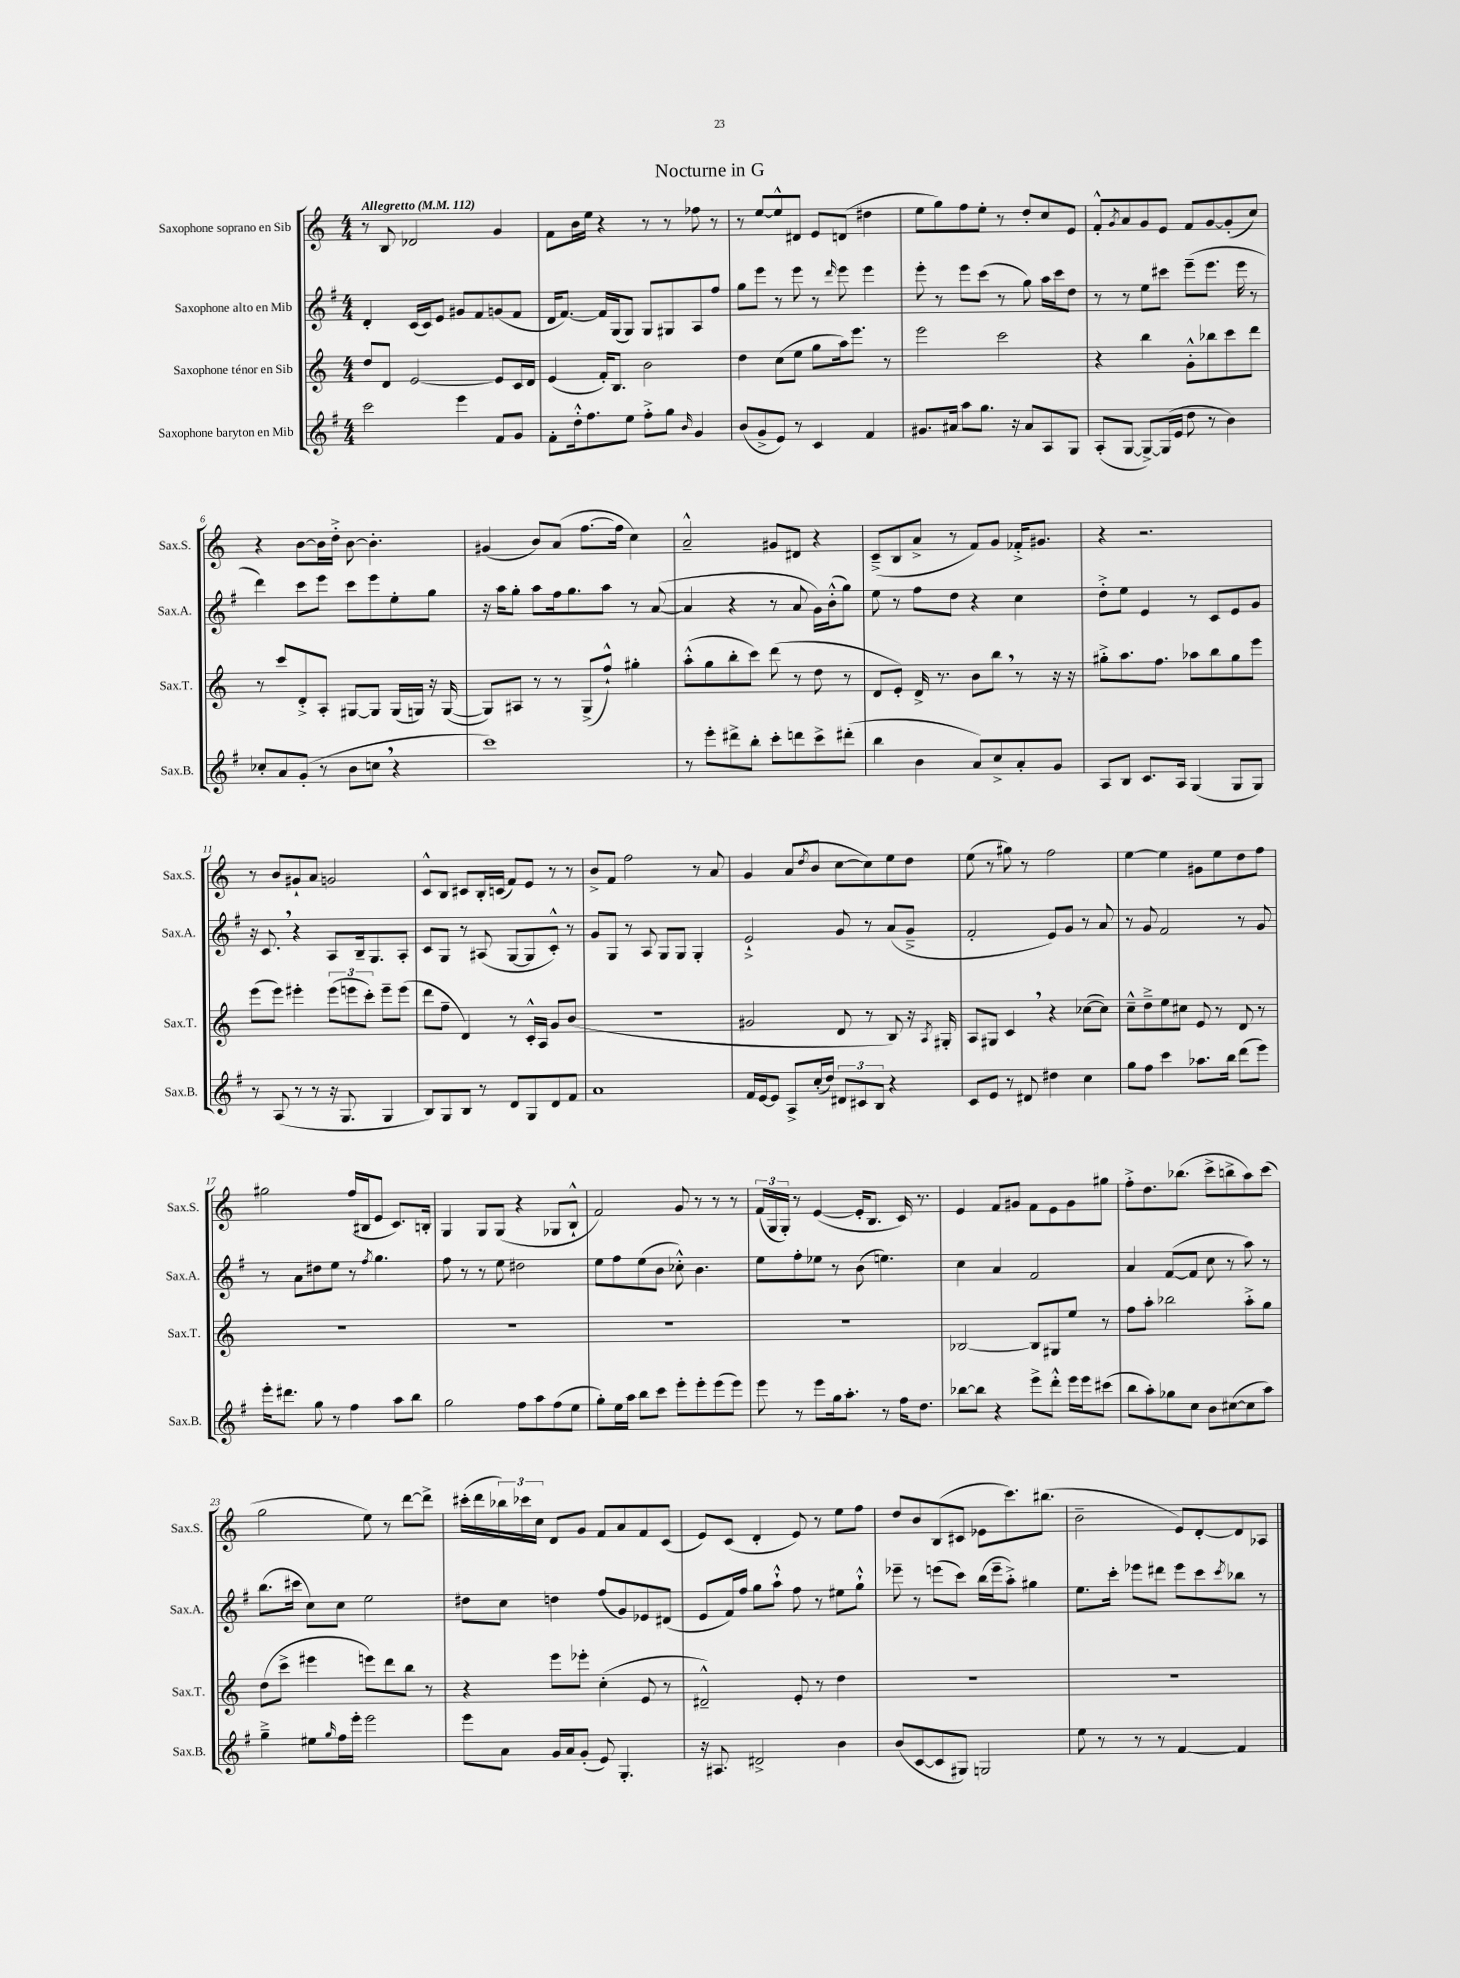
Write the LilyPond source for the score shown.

\header { title = "Nocturne in G" }
<<
\new StaffGroup <<
\new Staff = "s0" \with { instrumentName = "Saxophone soprano en Sib" shortInstrumentName = "Sax.S." } {
    \clef treble \key c \major \numericTimeSignature \time 4/4 \tempo "Allegretto" 4 = 112
    r8 b8 des'2 g'4 |
    f'8 b'16 e''16 r4 r8 r8 fes''8 r8 |
    r8 e''8~ e''8-^ dis'8 e'8 d'8( dis''4 |
    e''8 g''8) f''8 e''8-. r8 d''8-. c''8 e'8 |
    f'8-.-^ \acciaccatura { g'8 } a'8 g'8 e'8 f'8 g'8~ g'8-.( c''8) |
    r4 b'8~ b'16 d''16-.-> b'8~ b'4.-. |
    gis'4( b'8) a'8( f''8.~ f''16 c''4) |
    a'2---^ gis'8 dis'8 r4 |
    c'8--->( b8 a'8-> r8 f'8) g'8 fes'16-.-> gis'8. |
    r4 r2. |
    r8 b'8 gis'8-! a'8 g'2 |
    c'8-^ b8 cis'8 b16-. c'16( f'8) e'8 r8 r8 |
    b'8-> f'8 f''2 r8 a'8 |
    g'4 a'8( \acciaccatura { d''8 } b'8 c''8~ c''8) e''8 d''8 |
    e''8( r8 gis''8) r8 f''2 |
    e''4~ e''4 gis'8 e''8 d''8 f''8 |
    gis''2 f''16( bis16 e'8 c'8.) b16-. |
    g4 g8 g8( r4 ges8 b8-!-^ |
    f'2) g'8 r8 r8 r8 |
    \tuplet 3/2 { f'16( g16 g16-.) } r8 e'4~( e'16-. b8. c'16) r8. |
    e'4 f'8 gis'8 f'8 e'8 gis'8 gis''8 |
    f''8-.-> d''8. bes''8.( c'''8-> b''8-> a''8) c'''8( |
    g''2 e''8) r8 d'''8~ d'''8-> |
    cis'''16-.( d'''16 \tuplet 3/2 { bes''16) ces'''16 c''16 } d'8 g'8 f'8 a'8 f'8 c'8( |
    e'8) c'8( d'4-. e'8) r8 e''8 f''8 |
    d''8 b'8 b8( cis'8 ees'8 c'''8.) bis''8.( |
    b'2-- e'8) d'8~-. d'8 aes8 \bar "|." |
}
\new Staff = "s1" \with { instrumentName = "Saxophone alto en Mib" shortInstrumentName = "Sax.A." } {
    \clef treble \key g \major \numericTimeSignature \time 4/4
    d'4-. c'16( c'16) e'8 gis'8 fis'8 g'8( fis'8 |
    d'16 fis'8.~) fis'16 g16( g8) g8 gis8 a8 fis''8 |
    g''8 e'''8 r8 e'''8 r8 \grace { d'''16 } e'''8 e'''4 |
    e'''8-. r8 e'''8 c'''8( r8 g''8) a''16 c'''16 d''8 |
    r8 r8 e''8 cis'''8 e'''8--( e'''8. e'''16 r8 |
    d'''4) c'''8 e'''8 c'''8 e'''8 e''8-. g''8 |
    r16 a''16 g''8-. a''8 fis''16 g''8. a''8 r8 a'8~( |
    a'4 r4 r8 a'8 g'16) b'16-.-^( g''8) |
    e''8 r8 fis''8 d''8 r4 c''4 |
    d''8-.-> e''8 e'4 r8 c'8 e'8 g'8 |
    r16 c'8. \breathe r4 a8 b16-- g8. a8-. |
    c'8 g8 r8 ais8( g8~ g8 c'8-.-^) r8 |
    g'8 g8 r8 a8 g8 g8 g4-. |
    e'2-!-> g'8 r8 a'8( g'8---> |
    fis'2-. e'8) g'8 r8 a'8 |
    r8 g'8 fis'2 r8 g'8 |
    r8 a'8 dis''8 e''8 r8 \acciaccatura { fis''8 } g''4. |
    fis''8 r8 r8 e''8 dis''2 |
    e''8 fis''8 e''8( b'8 ces''8-.-^) b'4. |
    e''8 fis''8-. ees''8 r8 b'8( e''4.) |
    c''4 a'4 fis'2 |
    a'4 fis'8~( fis'8 c''8 r8 a''8) r8 |
    b''8.( cis'''16 c''8) c''8 e''2 |
    dis''8 c''8 d''4 fis''8( g'8) ees'8 dis'8( |
    e'8 fis'16) fis''16 g''8 a''8-!-^ fis''8 r8 eis''8 g''8-!-^ |
    ees'''8-- r8 e'''8( c'''8) b''16( e'''16-- a''8-.->) gis''4 |
    e''8. c'''16-. ees'''8 dis'''8 ees'''8 c'''8 \acciaccatura { c'''8 } bes''8 r8 \bar "|." |
}
\new Staff = "s2" \with { instrumentName = "Saxophone ténor en Sib" shortInstrumentName = "Sax.T." } {
    \clef treble \key c \major \numericTimeSignature \time 4/4
    d''8 d'8 e'2~ e'8 c'16 d'16 |
    e'4( f'16-.) b8. b'2 |
    d''4 c''8( e''8 g''8 a''16) e'''8. r8 |
    e'''2 c'''2 |
    r4 b''4 g'8-.-^ bes''8 c'''8 d'''8 |
    r8 c'''8 d'8-.-> a8-. gis8~ gis8 gis16( g16) r16 g16~( |
    g8) ais8 r8 r8 g8->( f''8-!-^) gis''4-. |
    a''8-.-^( g''8 b''8-. c'''8) d'''8( r8 d''8 r8 |
    d'8 e'8-.) d'16-> r8. b'8 b''8 \breathe r8 r16 r16 |
    gis''8-.-> a''8. f''8. aes''8 b''8 gis''8 e'''8 |
    e'''8( e'''8) eis'''4-. \tuplet 3/2 { eis'''8( e'''8 c'''8-.) } e'''8-- e'''8( |
    d'''8 f''8-- d'4) r8 c'16-.-^ a16 g'8 b'8( |
    R1 |
    gis'2 d'8 r8 b8) r16 \acciaccatura { a8 } gis16-. |
    a8 gis8 c'4 \breathe r4 ces''8~( ces''8) |
    c''8---^ d''8---> e''8 cis''8 e'8 r8 d'8 r8 |
    R1 |
    R1 |
    R1 |
    R1 |
    bes2~ bes8 gis8 e''8 r8 |
    f''8 a''8-. bes''2 a''8-.-> g''8 |
    d''8( c'''8-> eis'''4 e'''8) d'''8 b''8 r8 |
    r4 e'''8 ees'''8-. c''4-.( e'8 r8 |
    dis'2---^) e'8-. r8 d''4 |
    R1 |
    R1 \bar "|." |
}
\new Staff = "s3" \with { instrumentName = "Saxophone baryton en Mib" shortInstrumentName = "Sax.B." } {
    \clef treble \key g \major \numericTimeSignature \time 4/4
    c'''2 e'''4 fis'8 g'8 |
    fis'8-. d''16-.-^ fis''8. e''8 fis''8-.-> g''8 \grace { b'16 } g'4 |
    b'8( g'8-> e'8) r8 c'4 fis'4 |
    gis'8. ais'16 a''8 g''8. r16 ais'8 a8 g8 |
    a8-.( g8~ g8~->) g16( e'16 d''8 r8 b'4) |
    ces''8-. a'8 g'8-.( r8 b'8 c''8 \breathe r4 |
    c'''1) |
    r8 e'''8-. dis'''8-> b''8-. c'''8-. d'''8 c'''8-> dis'''8-.( |
    b''4 b'4 a'8) c''8-> a'8-. g'8 |
    a8 b8 c'8. a16 g4( g8 g8) |
    r8 a8( r8 r8 r16 g8. g4 |
    b8) g8 b8 r8 d'8 g8 d'8 fis'8 |
    a'1 |
    fis'16 e'16~ e'8 a8-> c''16-.( d''16) \tuplet 3/2 { dis'8 cis'8 b8 } r4 |
    c'8 e'8 r8 dis'8 dis''4 c''4 |
    g''8 fis''8 c'''4 aes''8. b''16 d'''8( e'''8) |
    e'''16-. dis'''8. g''8 r8 fis''4 a''8 b''8 |
    g''2 fis''8 a''8 fis''8( e''8 |
    g''8-.) e''16 a''16 b''8 c'''8 e'''8-. e'''8-. e'''8( e'''8) |
    e'''8 r8 e'''8 g''16 a''8.-. r8 fis''16 d''8. |
    bes''8~ bes''8 r4 e'''8-> d'''8-.-^ e'''16 e'''16 cis'''8( |
    b''8 a''8-.) ges''8 c''8 b'8 cis''8~( cis''8 a''8) |
    g''4---> eis''8 \grace { g''16 } fis''16 e'''16-. e'''2 |
    e'''8 a'8 g'16 a'16 g'8-.( e'8) g4.-. |
    r16 ais8. dis'2-> b'4 |
    b'8( c'8~ c'8 gis8) g2 |
    e''8 r8 r8 r8 fis'4~ fis'4 \bar "|." |
}
>>
>>
